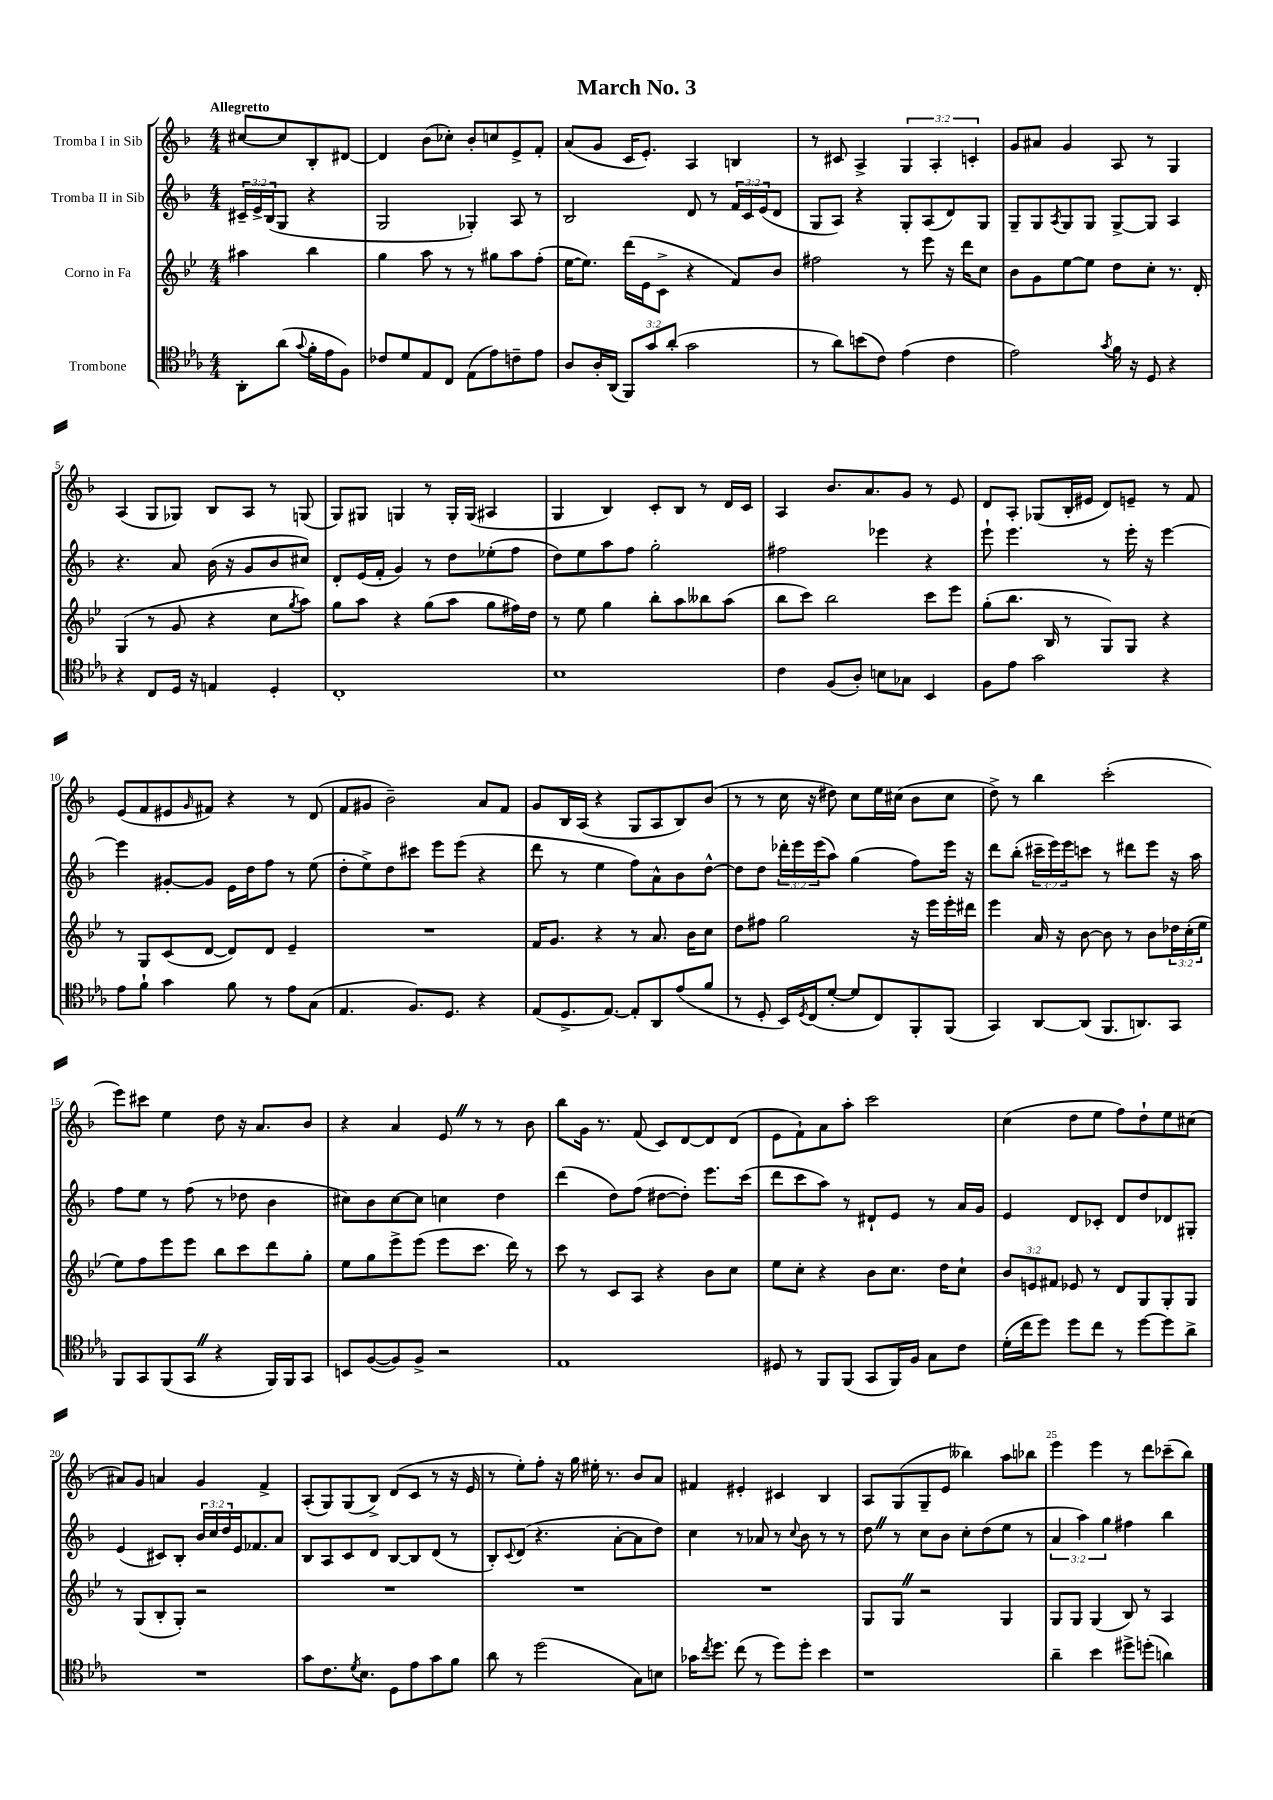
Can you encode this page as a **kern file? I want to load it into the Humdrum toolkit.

**kern	**kern	**kern	**kern
*part4	*part3	*part2	*part1
*staff4	*staff3	*staff2	*staff1
*I"Trombone	*I"Corno in Fa	*I"Tromba II in Sib	*I"Tromba I in Sib
*clefC4	*clefG2	*clefG2	*clefG2
*k[b-e-a-]	*k[b-e-]	*k[b-]	*k[b-]
*M4/4	*M4/4	*M4/4	*M4/4
=	=	=	=
!	!	!	!LO:TX:a:B:t=Allegretto
8AA-'\L	4aa#X\	24c#X~/LL	[8cc#X/L
.	.	24e^/	.
.	.	(24B-/J	.
(8a-\J	.	8G/J	8cc#/]
8qqg/	.	.	.
16f'\LL	4bb-\	4r	8B-'/
16e-\J	.	.	.
8F\J)	.	.	[8d#X/J
=1	=1	=1	=1
8c-X/L	4gg\	2G/	4d#/]
8d/	.	.	.
8E-/	8aa\	.	(8b-\L
8C/J	8r	.	8cc-X'\J)
(8E-\L	8r	4G-X'/)	8b-'/L
8e-\)	8gg#X\L	.	8ccn/
8cn~\	8aa\	8A/	8e^/
8e-\J	(8ff'\J	8r	8f'/J
=2	=2	=2	=2
8A-/L	[16ee-\KL	2B-/	(8a/L
.	8.ee-\J])	.	.
16A-'/L	.	.	8g/J
(16AA-/JJ	.	.	.
12FF/L)	(16ddd\LL	.	16c/KL
.	16e-\J	.	8.e'/J)
12g/	.	.	.
.	8c^\J	.	.
(12a-'/J	.	.	.
2g\	4r	8d/	4A/
.	.	8r	.
.	8f/L)	24f/LL	4Bn/
.	.	24c/	.
.	.	(24e/J	.
.	8b-/J	8d/J	.
=3	=3	=3	=3
8r	2ff#X\	8G/L	8r
8a-\L)	.	8A/J)	8c#X/
(8bn\	.	4r	4A^/
8c\J)	.	.	.
(4e-\	8r	8G'/L	6G/
.	8eee-\	(8A/	.
.	.	.	6A'/
4c\	16r	8d/)	.
.	16ddd\KL	.	.
.	.	.	6cn'/
.	8cc\J	8G/J	.
=4	=4	=4	=4
2e-\)	8b-\L	8G~/L	8g/L
.	8g\	8G/	8a#X/J
.	.	8qA/	.
.	[8ee-\	8G/	4g/
.	8ee-\J]	8G/J	.
8qg/	.	.	.
16f\	8dd\L	[8G^/L	8A/
16r	.	.	.
8D/	8cc'\J	8G/J]	8r
4r	8.r	4A/	4G/
.	16d'/	.	.
!!LO:LB:g=z
=5	=5	=5	=5
4r	(4G/	4.r	(4A/
8C/L	8r	.	8G/L
16D/Jk	8g/	8a/	8G-X/J)
16r	.	.	.
4En/	4r	(16b-\	8B-/L
.	.	16r	.
.	.	8g/L	8A/J
4D'/	8cc\L	8b-/	8r
.	8qgg/	.	.
.	8aa\J)	8cc#X/J)	(8Gn/
=6	=6	=6	=6
1C'	8gg\L	8d'/L	8G/L)
.	8aa\J	(16e/L	8G#X/J
.	.	16f'/JJ	.
.	4r	4g/)	4Gn/
.	(8gg\L	8r	8r
.	8aa\J	8dd\L	16G'/LL
.	.	.	(16G/JJ
.	8gg\L	(8ee-X'\	4A#X/
.	16ff#X\L)	8ff\J	.
.	16dd\JJ	.	.
=7	=7	=7	=7
1B-	8r	8dd\L)	4G/
.	8ee-\	8ee\	.
.	4gg\	8aa\	4B-/)
.	.	8ff\J	.
.	8bb-'\L	2gg'\	8c'/L
.	8aa\	.	8B-/J
.	8bb--X\	.	8r
.	(8aa\J	.	16d/LL
.	.	.	16c/JJ
=8	=8	=8	=8
4c\	8bb-\L	2ff#X\	4A/
.	8ccc\J)	.	.
(8F/L	2bb-\	.	8.b-/L
8A-'/J)	.	.	.
.	.	.	8.a/
8Bn\L	.	4eee-X\	.
8G-X\J	.	.	8g/J
4BB-/	8ccc\L	4r	8r
.	8eee-\J	.	8e/
=9	=9	=9	=9
8F\L	(8gg'\L	8eee`\	8d/L
8e-\J	8.bb-\J	4.eee\	8A'/J
2g\	.	.	(8G-X/L
.	16B-/	.	.
.	8r	.	16B-'/L
.	.	.	16e#X/JJ
.	8G/L)	8r	8d/L)
.	8G/J	16eee'\	8en~/J
.	.	16r	.
4r	4r	[4eee\	8r
.	.	.	8f/
!!LO:LB:g=z
=10	=10	=10	=10
8e-\L	8r	4eee\]	(8e/L
8f`\J	8G/L	.	8f/
4g\	(8c/	[8g#X'/L	8e#X/
.	.	.	16qqg/
.	[8d/J	8g#/J]	8f#X/J)
8f\	8d/L])	16e\LL	4r
.	.	16dd\J	.
8r	8d/J	8ff\J	.
8e-\L	4e-~/	8r	8r
(8G\J	.	(8ee\	(8d/
=11	=11	=11	=11
4.E-/	1r	8dd'\L	8f/L
.	.	8ee^\)	8g#X/J
.	.	8dd\	2b-~\)
8.F/L)	.	8ccc#X\J	.
.	.	8eee\L	.
8.D/J	.	.	.
.	.	(8eee\J	.
4r	.	4r	8a/L
.	.	.	8f/J
=12	=12	=12	=12
(8E-/L	16f/KL	8ddd\	8g/L
.	8.g/J	.	.
8.D^/	.	8r	16B-/L
.	.	.	(16A/JJ
.	4r	4ee\	4r
[8.E-/J)	.	.	.
8E-'/L]	8r	8ff\L)	8G/L
8AA-/	8.a/	8a^^\	8A/
(8e-/	.	8b-\	8B-/)
.	16b-\KL	.	.
8f/J	8cc\J	[8dd^^\J	(8b-/J
=13	=13	=13	=13
8r	8dd\L	8dd\L]	8r
8D'/	8ff#X\J	8dd\J	8r
16BB-/LL)	2gg\	24ddd-X'\LL	16cc\
.	.	24eee\	.
8qD/	.	.	.
(16C/J	.	.	16r
.	.	(24eee\J	.
[8d'/J	.	8aa\J)	8dd#X\)
8d/L]	.	(4gg\	8cc\L
8C/)	.	.	16ee\L
.	.	.	(16cc#X\JJ
8FF'/	16r	8ff\L)	8b-\L
.	16eee-\LL	.	.
(8FF/J	16eee-'\	16eee\Jk	8cc#\J
.	16ddd#X\JJ	16r	.
=14	=14	=14	=14
4GG/)	4eee-\	8ddd\L	8dd^\)
.	.	(8bb-'\J	8r
[8AA-/L	16a/	24ccc#X~\LL	4bb-\
.	.	24eee\)	.
.	16r	.	.
.	.	24eee\J	.
(8AA-/J]	[8b-\	8cccn\J	.
8.FF/L	8b-\]	8r	(2ccc'\
.	8r	8ddd#X\L	.
8.AAn/)	.	.	.
.	8b-\L	8eee\J	.
8GG/J	24dd-X\L	16r	.
.	(24cc'\	.	.
.	.	16aa\	.
.	24ee-\JJ	.	.
!!LO:LB:g=z
=15	=15	=15	=15
8FF/L	8ee-\L)	8ff\L	8eee\L)
8GG/	8ff\	8ee\J	8ccc#X\J
(8FF/	8eee-\	8r	4ee\
8GGZ/J	8eee-\J	(8ff\	.
4r	8bb-\L	8r	8dd\
.	8ccc\	8dd-X\	16r
.	.	.	8.a/L
16FF/LL)	8ddd\	4b-\	.
16FF/J	.	.	.
8GG/J	8gg'\J	.	8b-/J
=16	=16	=16	=16
8BBn/L	8ee-\L	8cc#X\L)	4r
([8F/	8gg\	8b-\	.
8F/])	8eee-^\	[8cc#\	4a/
8F^/J	(8eee-\J	8cc#\J]	.
2r	8eee-\L	4ccn\	8eZ/
.	8.ccc\J	.	8r
.	.	4dd\	8r
.	16ddd\)	.	.
.	8r	.	8b-\
=17	=17	=17	=17
1E-	8ccc\	(4ddd\	8bb-\L
.	8r	.	16g\Jk
.	.	.	8.r
.	8c/L	8dd\L)	.
.	8A/J	(8ff\J	(8f/
.	4r	[8dd#X\L	8c/L)
.	.	8dd#'\J])	[8d/
.	8b-\L	8.eee\L	8d/]
.	8cc\J	.	(8d/J
.	.	(16ccc\Jk	.
=18	=18	=18	=18
8D#X/	8ee-\L	8ddd\L	8e\L
8r	8cc'\J	8ccc\	8f`\)
8FF/L	4r	8aa\J)	8a\
(8FF/J	.	8r	8aa'\J
8GG/L	8b-\L	8d#X`/L	2ccc\
16FF/L)	8.cc\J	8e/J	.
16F/JJ	.	.	.
8G\L	.	8r	.
.	16dd\KL	.	.
8c\J	8cc`\J	16a/LL	.
.	.	16g/JJ	.
=19	=19	=19	=19
(16d'\LL	12b-/L	4e/	(4cc\
16cc\J	.	.	.
.	12en/	.	.
8dd\J)	.	.	.
.	12f#X/J	.	.
8dd\L	8e-X/	8d/L	8dd\L
8cc\J	8r	8c-X'/J	8ee\J
8r	8d/L	8d/L	8ff\L)
[8dd\L	8G/	8dd/	8dd`\
8dd\]	8G'/	8d-X/	8ee\
8a-^\J	8G/J	8G#X'/J	(8cc#X\J
!!LO:LB:g=z
=20	=20	=20	=20
1r	8r	(4e/	8a#X/L)
.	(8G/L	.	8g/J
.	8B-'/	8c#X/L)	4an/
.	8G'/J)	8B-'/J	.
.	2r	24b-/LL	4g/
.	.	24cc/	.
.	.	24dd/	.
.	.	16e/J	.
.	.	8.f-X/	.
.	.	.	4f^/
.	.	8a/J	.
=21	=21	=21	=21
8g\L	1r	8B-/L	(8A'/L
8.c\	.	8A/	8G/)
.	.	8c/	(8G/
8qd/	.	.	.
8.B-\J	.	.	.
.	.	8d/J	8B-^/J)
8D\L	.	[8B-/L	(8d/L
8e-\	.	8B-/]	8c/J
8g\	.	(8d/J	8r
8f\J	.	8r	16r
.	.	.	16e/
=22	=22	=22	=22
8a-\	1r	8B-'/L)	8r
.	.	8qqc/	.
8r	.	(8d/J	8ee'\L)
(2dd\	.	4.r	8ff'\J
.	.	.	16r
.	.	.	16gg\
.	.	.	16ee#X'\
.	.	.	8.r
.	.	[8a'\L	.
8G\L)	.	8a\]	8b-/L
8Bn\J	.	8dd\J)	8a/J
=23	=23	=23	=23
16g-X\KL	1r	4cc\	4f#X/
8qcc/	.	.	.
8.dd\J	.	.	.
(8cc\	.	8r	4e#X'/
8r	.	8a-X/	.
8dd\L)	.	8r	4c#X/
.	.	8qqcc/	.
8dd'\J	.	8b-\	.
4b-\	.	8r	4B-/
.	.	8r	.
=24	=24	=24	=24
1r	8G/L	8ddZ\	8A/L
.	8GZ/J	8r	(8G/
.	2r	8cc\L	8G~/
.	.	8b-\J	8e/J
.	.	8cc'\L	4bb--X\)
.	.	(8dd\	.
.	4G/	8ee\J	8aa\L
.	.	8r	8bb-X\J
=25	=25	=25	=25
4a-~\	8G/L	6a/	4eee\
.	8G/J	.	.
.	.	6aa\)	.
4b-\	(4G/	.	4eee\
.	.	6gg\	.
8dd#X^\L	8B-/)	4ff#X\	8r
(8ddn'\J	8r	.	8ddd\L
4an\)	4A/	4bb-\	(8ccc-X~\
.	.	.	8bb-\J)
==	==	==	==
*-	*-	*-	*-
